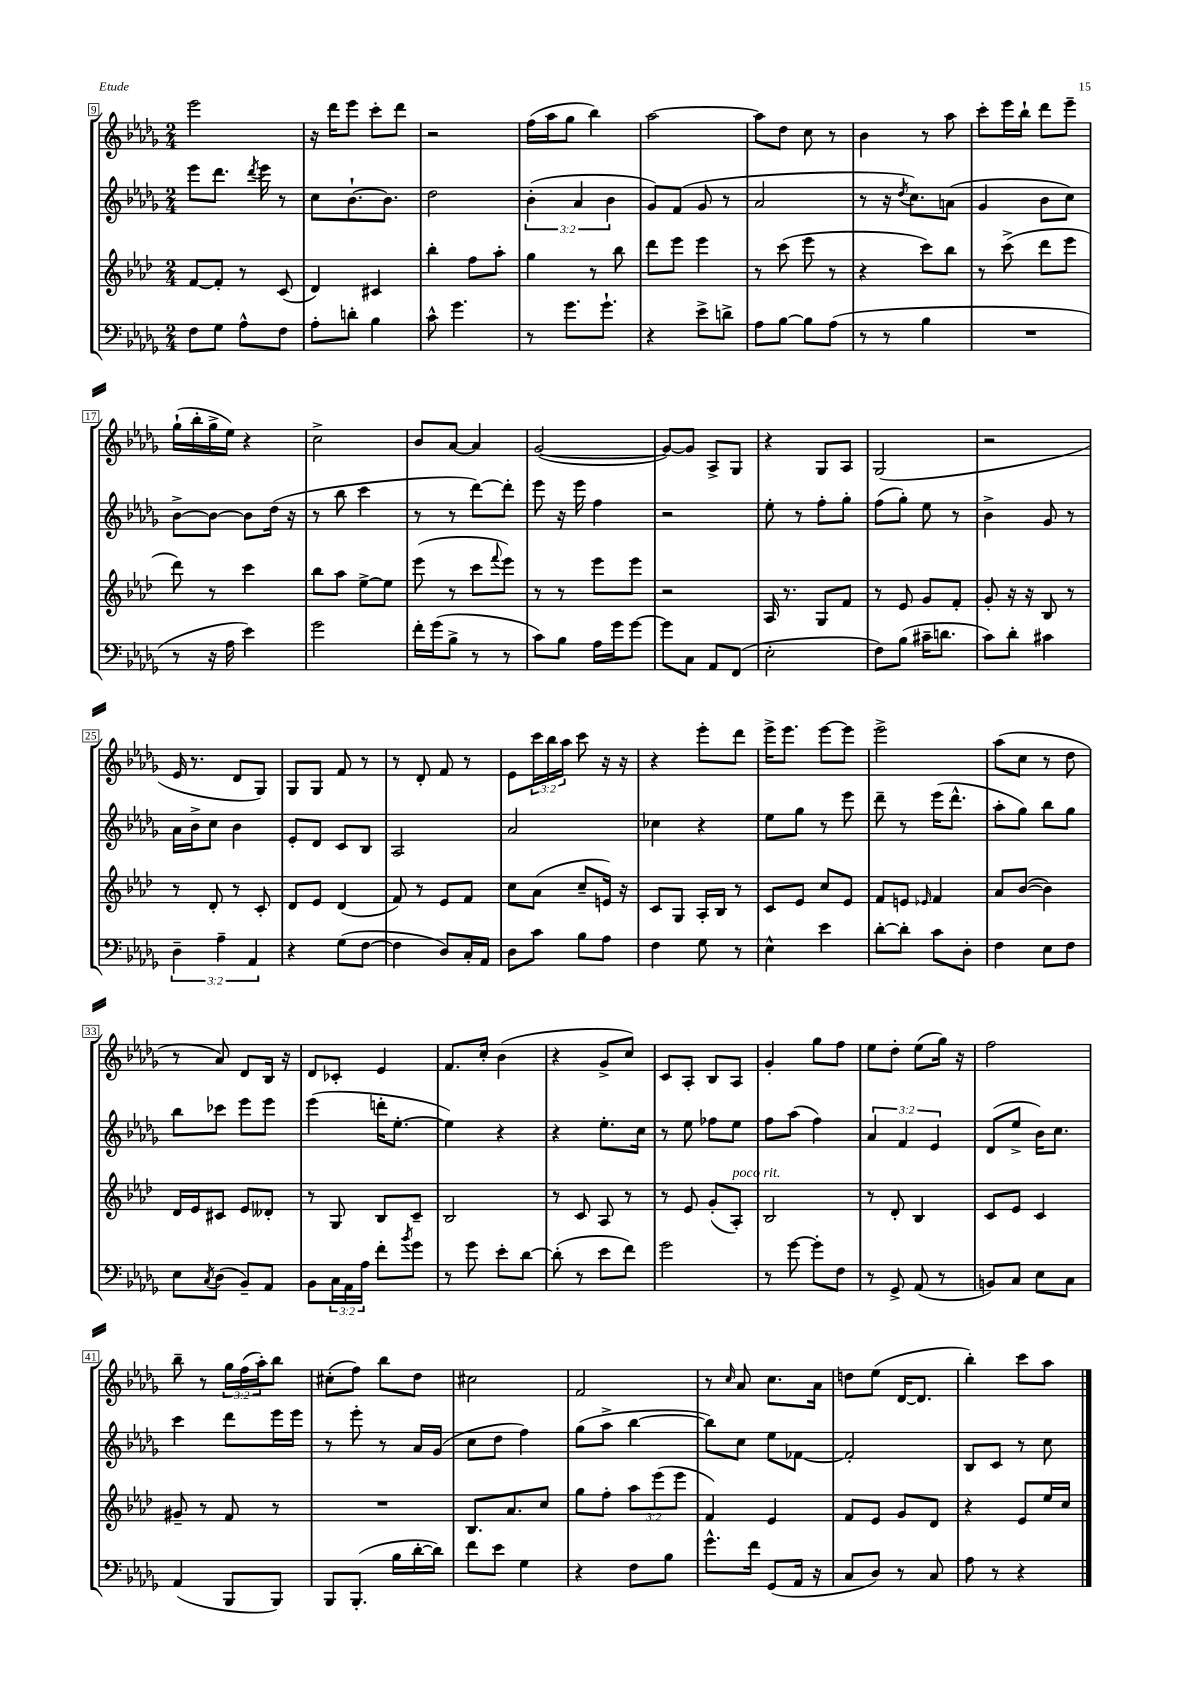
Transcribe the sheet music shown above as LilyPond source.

<<
\new StaffGroup <<
\new Staff = "s0" {
    \clef treble \key des \major \numericTimeSignature \time 2/4 \override Staff.TupletNumber.text = #tuplet-number::calc-fraction-text
    ees'''2 |
    r16 des'''16 ees'''8 c'''8-. des'''8 |
    r2 |
    f''16( aes''16 ges''8 bes''4) |
    aes''2~ |
    aes''8 des''8 c''8 r8 |
    bes'4 r8 aes''8 |
    c'''8-. ees'''16 bes''16-! des'''8 ees'''8-- |
    ges''16-!( bes''16-. ges''16-> ees''16) r4 |
    c''2-> |
    bes'8 aes'8~ aes'4 |
    ges'2~( |
    ges'8~) ges'8 aes8-> ges8 |
    r4 ges8 aes8 |
    ges2( |
    r2 |
    ees'16 r8. des'8 ges8) |
    ges8 ges8 f'8 r8 |
    r8 des'8-. f'8 r8 |
    ees'8 \tuplet 3/2 { c'''16 bes''16 aes''16 } c'''8 r16 r16 |
    r4 ees'''8-. des'''8 |
    ees'''16-> ees'''8. ees'''8~ ees'''8 |
    ees'''2-> |
    aes''8( c''8 r8 des''8 |
    r8 aes'8) des'8 bes16 r16 |
    des'8 ces'8-. ees'4 |
    f'8. c''16-. bes'4( |
    r4 ges'8-> c''8) |
    c'8 aes8-. bes8 aes8 |
    ges'4-. ges''8 f''8 |
    ees''8 des''8-. ees''8( ges''16) r16 |
    f''2 |
    bes''8-- r8 \tuplet 3/2 { ges''16 f''16( aes''16-.) } bes''8 |
    cis''8-.( f''8) bes''8 des''8 |
    cis''2 |
    f'2 |
    r8 \grace { c''16 } aes'8 c''8. aes'16 |
    d''8 ees''8( des'16~ des'8. |
    bes''4-.) c'''8 aes''8 \bar "|." |
}
\new Staff = "s1" {
    \clef treble \key des \major \numericTimeSignature \time 2/4 \override Staff.TupletNumber.text = #tuplet-number::calc-fraction-text
    ees'''8 des'''8. \acciaccatura { des'''8 } ees'''16 r8 |
    c''8 bes'8.~-! bes'8. |
    des''2 |
    \tuplet 3/2 { bes'4-.( aes'4 bes'4 } |
    ges'8) f'8( ges'8 r8 |
    aes'2 |
    r8 r16 \acciaccatura { des''8 } c''8.) a'8( |
    ges'4 bes'8 c''8) |
    bes'8~-> bes'8~ bes'8 des''16( r16 |
    r8 bes''8 c'''4 |
    r8 r8 des'''8~) des'''8-. |
    ees'''8 r16 ees'''16 f''4 |
    r2 |
    ees''8-. r8 f''8-. ges''8-. |
    f''8( ges''8-.) ees''8 r8 |
    bes'4-> ges'8 r8 |
    aes'16 bes'16-> c''8 bes'4 |
    ees'8-. des'8 c'8 bes8 |
    aes2 |
    aes'2 |
    ces''4 r4 |
    ees''8 ges''8 r8 ees'''8 |
    des'''8-- r8 ees'''16( des'''8.-^ |
    aes''8-. ges''8) bes''8 ges''8 |
    bes''8 ces'''8 ees'''8 ees'''8 |
    ees'''4( d'''16-. ees''8.~-. |
    ees''4) r4 |
    r4 ees''8.-. c''16 |
    r8 ees''8 fes''8 ees''8 |
    f''8 aes''8( f''4) |
    \tuplet 3/2 { aes'4 f'4 ees'4 } |
    des'8( ees''8-> bes'16) c''8. |
    c'''4 des'''8 ees'''16 ees'''16 |
    r8 ees'''8-. r8 aes'16 ges'16( |
    c''8 des''8 f''4) |
    ges''8( aes''8-> bes''4~ |
    bes''8) c''8 ees''8 fes'8~ |
    fes'2-. |
    bes8 c'8 r8 c''8 \bar "|." |
}
\new Staff = "s2" {
    \clef treble \key aes \major \numericTimeSignature \time 2/4 \override Staff.TupletNumber.text = #tuplet-number::calc-fraction-text
    f'8~ f'8-. r8 c'8( |
    des'4) cis'4 |
    bes''4-. f''8 aes''8-. |
    g''4 r8 bes''8 |
    des'''8 ees'''8 ees'''4 |
    r8 c'''8( ees'''8 r8 |
    r4 c'''8) bes''8 |
    r8 c'''8->( des'''8 ees'''8 |
    des'''8) r8 c'''4 |
    bes''8 aes''8 ees''8~-> ees''8 |
    ees'''8( r8 c'''8 \appoggiatura { f'''8 } ees'''8) |
    r8 r8 ees'''8 ees'''8 |
    r2 |
    aes16 r8. g8 f'8 |
    r8 ees'8 g'8 f'8-. |
    g'8-. r16 r16 bes8 r8 |
    r8 des'8-. r8 c'8-. |
    des'8 ees'8 des'4( |
    f'8) r8 ees'8 f'8 |
    c''8 aes'8( c''8-- e'16) r16 |
    c'8 g8 aes16-. bes16 r8 |
    c'8 ees'8 c''8 ees'8 |
    f'8 e'8 \grace { ees'16 } f'4 |
    aes'8 bes'8~( bes'4) |
    des'16 ees'16 cis'8 ees'8 deses'8-. |
    r8 g8 bes8 c'8-- |
    bes2 |
    r8 c'8 aes8 r8 |
    r8 ees'8 g'8-.( aes8-.^\markup { \italic "poco rit." }) |
    bes2 |
    r8 des'8-. bes4 |
    c'8 ees'8 c'4 |
    gis'8-- r8 f'8 r8 |
    R2 |
    bes8. aes'8. c''8 |
    g''8 f''8-. \tuplet 3/2 { aes''8 ees'''8( ees'''8 } |
    f'4) ees'4 |
    f'8 ees'8 g'8 des'8 |
    r4 ees'8 ees''16 c''16 \bar "|." |
}
\new Staff = "s3" {
    \clef bass \key des \major \numericTimeSignature \time 2/4 \override Staff.TupletNumber.text = #tuplet-number::calc-fraction-text
    f8 ges8 aes8-^ f8 |
    aes8-. d'8-. bes4 |
    c'8-^ ges'4. |
    r8 ges'8. ges'8.-! |
    r4 ees'8-> d'8-> |
    aes8 bes8~ bes8 aes8( |
    r8 r8 bes4 |
    R2 |
    r8 r16 aes16 ees'4) |
    ges'2 |
    f'16-. ges'16( bes8-> r8 r8 |
    c'8) bes8 aes16 ges'16 ges'8~ |
    ges'8 c8 aes,8 f,8( |
    ees2-. |
    f8) bes8( cis'16-- d'8. |
    c'8) des'8-. cis'4 |
    \tuplet 3/2 { des4-- aes4-- aes,4 } |
    r4 ges8( f8~ |
    f4 des8) c16-. aes,16 |
    des8 c'8 bes8 aes8 |
    f4 ges8 r8 |
    ees4-^ ees'4 |
    des'8~-. des'8-. c'8 des8-. |
    f4 ees8 f8 |
    ees8 \acciaccatura { c8 } des8( bes,8--) aes,8 |
    bes,8 \tuplet 3/2 { c16 aes,16 aes16 } f'8-. \acciaccatura { bes'8 } ges'8 |
    r8 ges'8 ees'8-. des'8~ |
    des'8-.( r8 ees'8 f'8) |
    ges'2 |
    r8 ges'8~ ges'8-. f8 |
    r8 ges,8-> aes,8( r8 |
    b,8) c8 ees8 c8 |
    aes,4( bes,,8 bes,,8) |
    bes,,8 bes,,8.-.( bes16 des'16~-. des'16) |
    f'8 ees'8 ges4 |
    r4 f8 bes8 |
    ges'8.-^ f'16 ges,8( aes,16 r16 |
    c8 des8) r8 c8 |
    aes8 r8 r4 \bar "|." |
}
>>
>>
\layout { \context { \Score currentBarNumber = #9 \override BarNumber.stencil = #(make-stencil-boxer 0.1 0.3 ly:text-interface::print) } }
